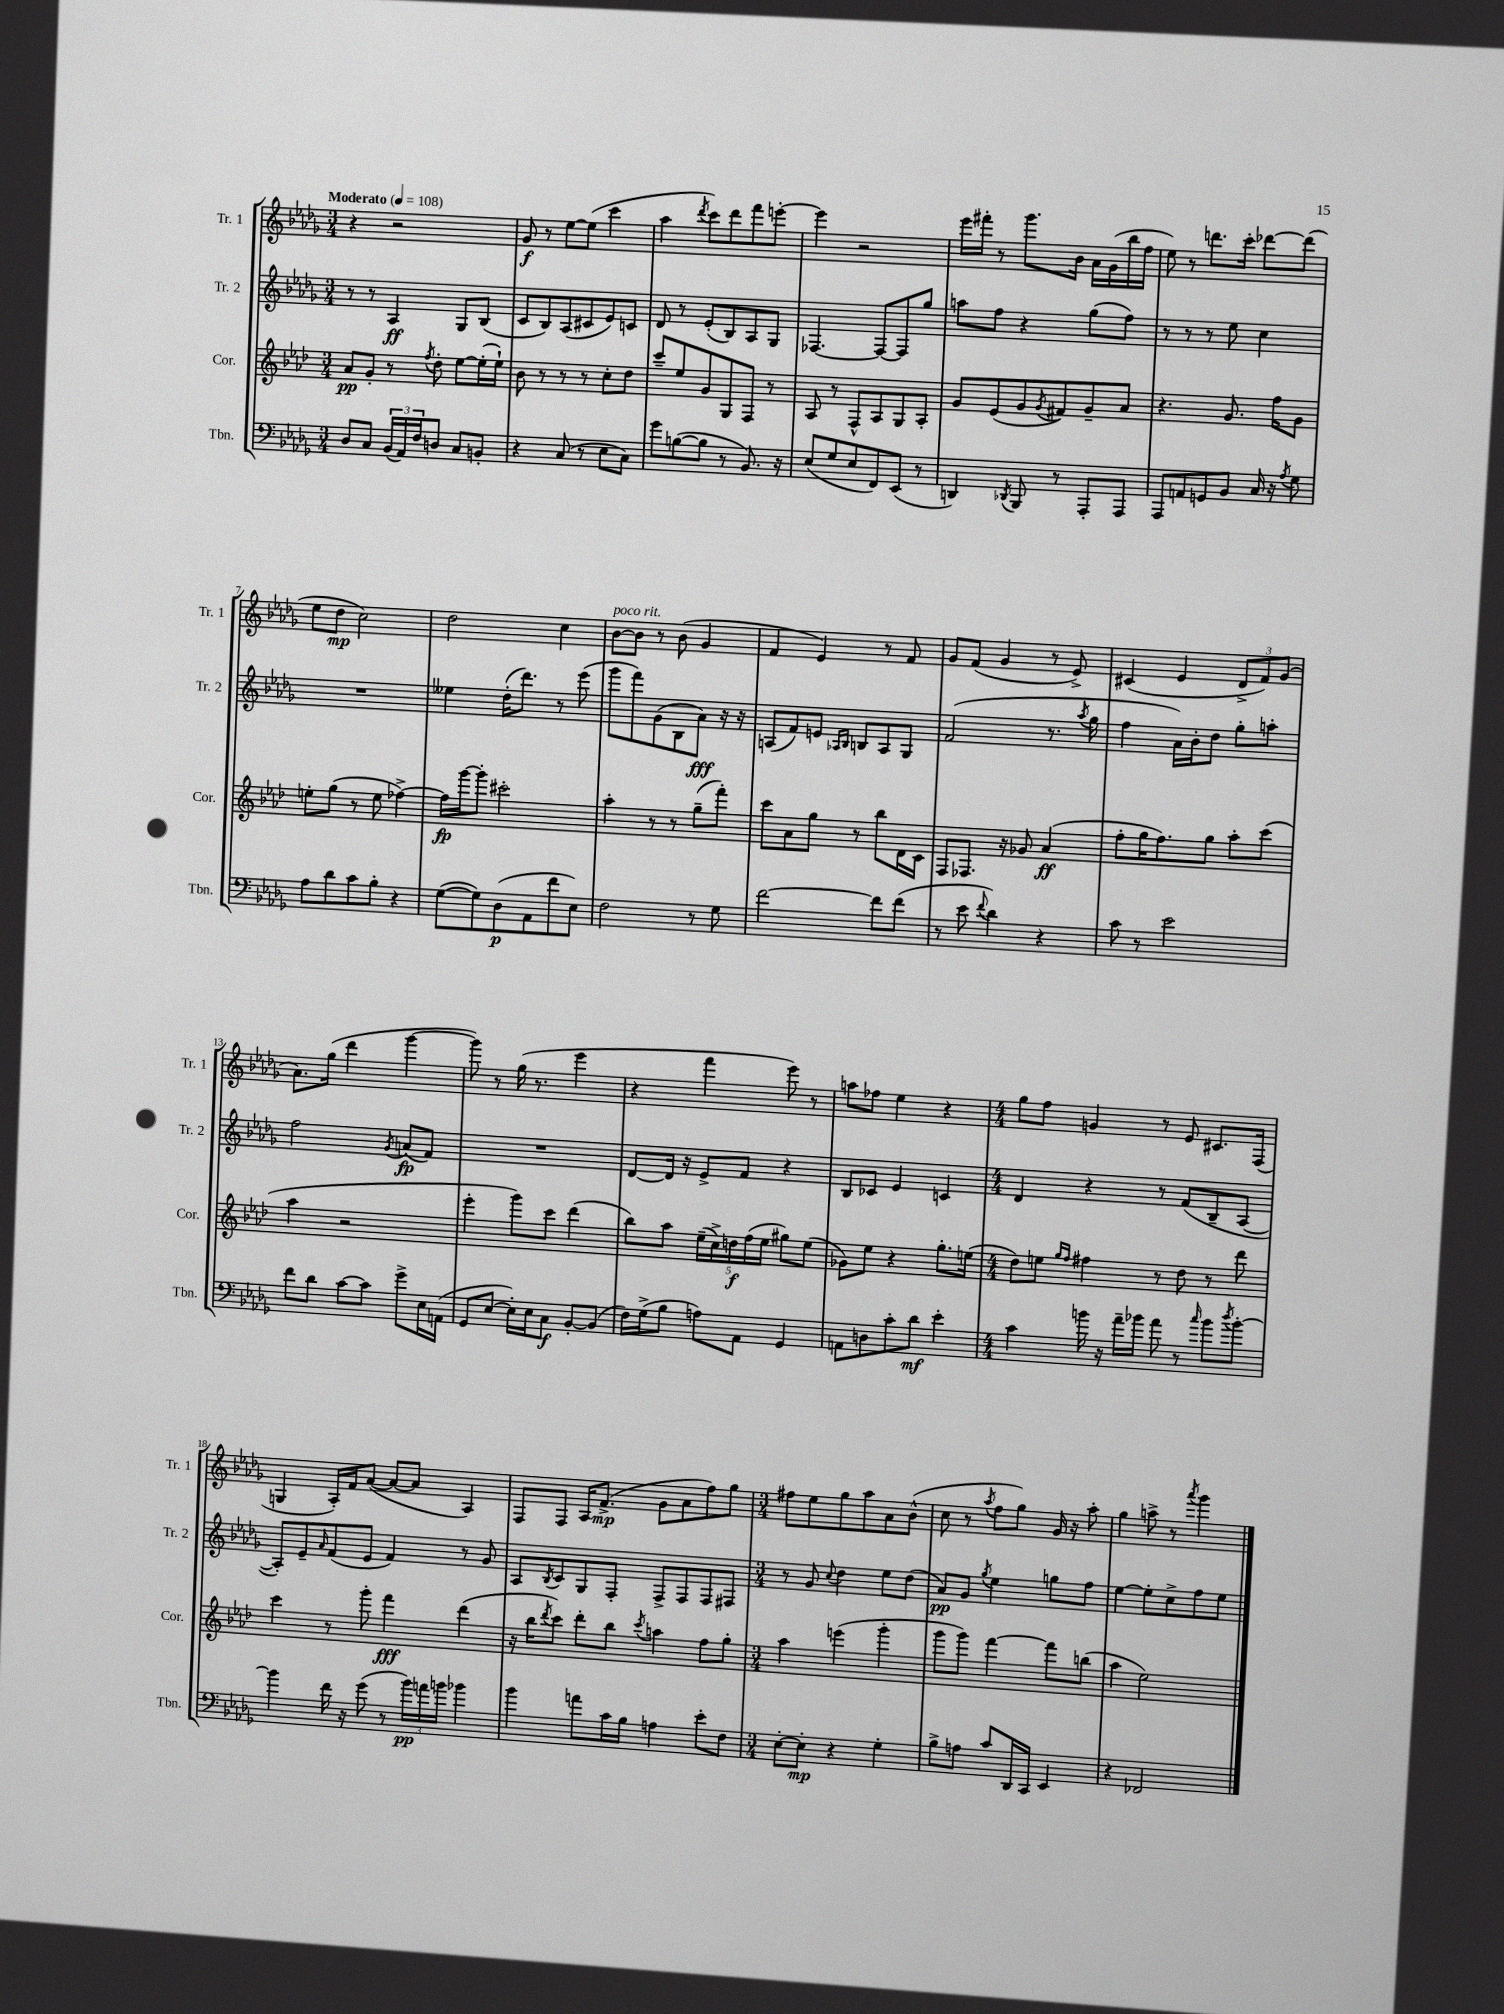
<<
\new StaffGroup <<
\new Staff = "s0" \with { instrumentName = "Tr. 1" shortInstrumentName = "Tr. 1" } {
    \clef treble \key des \major \numericTimeSignature \time 3/4 \tempo "Moderato" 4 = 108
    r4 r2 |
    ges'8\f r8 ees''8~ ees''8( c'''4 |
    aes''4 \acciaccatura { des'''8 } c'''8) des'''8 f'''8 e'''8~-. |
    e'''4 r2 |
    ees'''16 fis'''16-. r8 ges'''8. bes'16 aes'16 ges'16( bes''16 f''16 |
    ees''8) r8 d'''8. c'''16-. des'''8~ des'''8( |
    ees''8 des''8\mp c''2) |
    des''2 c''4 |
    bes'8~^\markup { \italic "poco rit." } bes'8 r8 bes'8( ges'4 |
    f'4 ees'4) r8 f'8 |
    ges'8 f'8( ges'4 r8 ees'8->) |
    cis'4( ees'4 \tuplet 3/2 { des'8-> f'8) ges'8( } |
    aes'8.) ges''16( des'''4 ges'''4~ |
    ges'''8) r8 ges''16( r8. ees'''4 |
    r4 f'''4 ees'''8) r8 |
    a''8 fes''8 ees''4 r4 |
    \numericTimeSignature \time 4/4 ges''8 f''8 g'4 r8 ees'8 cis'8. f16( |
    g4 aes16-.) f'16 aes'8~( aes'8~ aes'8 aes4) |
    f8 f8 aes16 f'8.->\mp( ges'8 aes'8 f''8) ges''8 |
    \numericTimeSignature \time 3/4 fis''8 ees''8 ges''8 aes''8 aes'8 bes'8-^( |
    c''8 r8 \acciaccatura { aes''8 } f''8 ges''8) ges'16 r16 aes''8-. |
    ges''4 a''8-> r8 \acciaccatura { aes'''8 } ges'''4 \bar "|." |
}
\new Staff = "s1" \with { instrumentName = "Tr. 2" shortInstrumentName = "Tr. 2" } {
    \clef treble \key des \major \numericTimeSignature \time 3/4
    r8 r8 aes4\ff ges8 bes8( |
    c'8 bes8) aes8( cis'8 ees'8) c'8 |
    des'8 r8 ees'8-.( bes8) aes8 ges8 |
    fes4.~ fes8~ fes8 ges''8 |
    a''8 f''8 r4 ges''8( f''8) |
    r8 r8 r8 ees''8 c''4 |
    R2. |
    eeses''4 des''16-.( des'''8.) r8 ees'''8( |
    ges'''8 f'''8) ges'8( bes8 aes'8\fff) r16 r16 |
    a8( f'8) e'8 \grace { aes16 bes16 } b8 aes8 ges8 |
    f'2( r8. \acciaccatura { aes''8 } ges''16 |
    f''4 aes'16) bes'16-. des''8 ges''8-. a''8-. |
    f''2 \acciaccatura { ges'8 } a'8\fp( f'8) |
    R2. |
    des'8~ des'16 r16 ees'8-> f'8 r4 |
    bes8 ces'8 ees'4 c'4 |
    \numericTimeSignature \time 4/4 des'4 r4 r8 f'8( bes8-- aes8~ |
    aes8-.) ees'8-- \grace { aes'16 } f'8( ees'8 f'4) r8 ges'8 |
    aes8 \acciaccatura { bes8 } c'8 ges8 f8-. f8-> f8 f8 fis8 |
    \numericTimeSignature \time 3/4 r8 ges'8 \appoggiatura { c''8 } des''4 ees''8 des''8( |
    aes'8\pp) ges'8 \acciaccatura { ges''8 } ees''4 g''8 f''8 |
    ees''4~ ees''8-. c''8-> f''8 ees''8 \bar "|." |
}
\new Staff = "s2" \with { instrumentName = "Cor." shortInstrumentName = "Cor." } {
    \clef treble \key aes \major \numericTimeSignature \time 3/4
    aes'8\pp g'8-. r8 \acciaccatura { f''8 } des''8-. ees''8~ ees''16-.( ees''16-!) |
    bes'8 r8 r8 r8 c''8-. des''8 |
    c'''8-- ees''8 g'8 g8 f8 r8 |
    aes8 r8 f8-^ aes8 g8 aes8-. |
    g'8 ees'8( g'8 \acciaccatura { g'8 } fis'8) g'8-- aes'8 |
    r4. g'8. f''16 g'8 |
    e''8-. g''8( r8 e''8 fes''4~->) |
    fes''16\fp g'''16~ g'''8-. cis'''2-. |
    aes''4-. r8 r8 g''8--( f'''8-.) |
    c'''8 aes'8 g''8 r8 bes''8 des'16 c'16 |
    f8 fes8. r16 ges'8 aes'4\ff( |
    f''8-. g''16 f''8.) g''8 aes''8-. c'''8( |
    aes''4 r2 |
    ees'''4-. g'''8) c'''8 des'''4( |
    bes''8) aes''8 \tuplet 5/4 { ees''16--( c''16->) d''16\f f''16( ees''16 } gis''8) ees''8( |
    ges'8) ees''8 r4 g''8.-. e''16( |
    \numericTimeSignature \time 4/4 des''8) e''8 \grace { g''16 f''16 } fis''4 r8 des''8 r8 des'''8 |
    c'''4 r8 g'''8-. f'''4\fff des'''4( |
    r16 bes''16 \acciaccatura { des'''8 } c'''8) des'''8-. bes''8 \acciaccatura { c'''8 } a''4 f''8 g''8-. |
    \numericTimeSignature \time 3/4 aes''4 e'''4( g'''4-. |
    g'''8 g'''8) f'''4~ f'''8 b''8( |
    aes''4 ees''2) \bar "|." |
}
\new Staff = "s3" \with { instrumentName = "Tbn." shortInstrumentName = "Tbn." } {
    \clef bass \key des \major \numericTimeSignature \time 3/4
    des8 c8 \tuplet 3/2 { bes,16( aes,16) f16 } d8 c8 b,8-. |
    r4 c8( r8 ees8 c8) |
    ges'8 b8~( b8 r8 bes,8.) r16 |
    ees8( ges8 ees8 f,8) ees,8( r8 |
    d,4) \acciaccatura { des,8 } bes,,8 r8 aes,,8-. aes,,8 |
    aes,,8 a,8 g,8 bes,8 c16 r16 \acciaccatura { aes8 } ges8 |
    aes8 des'8 c'8 bes8-. r4 |
    ges8~( ges8) des8\p( aes,8 f'8 ees8) |
    f2 r8 ges8 |
    f'2~ f'8 f'8( |
    r8 ees'8 \appoggiatura { f'8 } des'4) r4 |
    c'8 r8 ees'2 |
    f'8 des'8 c'8~ c'8 ges'8-> ees16 a,16( |
    ges,8 ees8~ ees16-.) ees16 c8\f bes,8~-. bes,8( |
    f16) ges16->( bes8 a8) aes,8 ges,4 |
    a,8 d8 c'8-. des'8\mf ees'4-. |
    \numericTimeSignature \time 4/4 c'4 b'16 r16 aes'16-- bes'16 aes'8 r8 \grace { c''16 } bes'8 \acciaccatura { des''8 } bes'8~-. |
    bes'4 f'16 r16 ges'8( r8 \tuplet 3/2 { bes'16\pp) a'16 b'16 } bes'4 |
    bes'4 a'8 c'16 bes16 a4 ees'8-. f8 |
    \numericTimeSignature \time 3/4 ees8~-. ees8-.\mp r4 ges4-. |
    bes8-> a8 c'8 des,16 c,16 ees,4 |
    r4 fes,2 \bar "|." |
}
>>
>>
